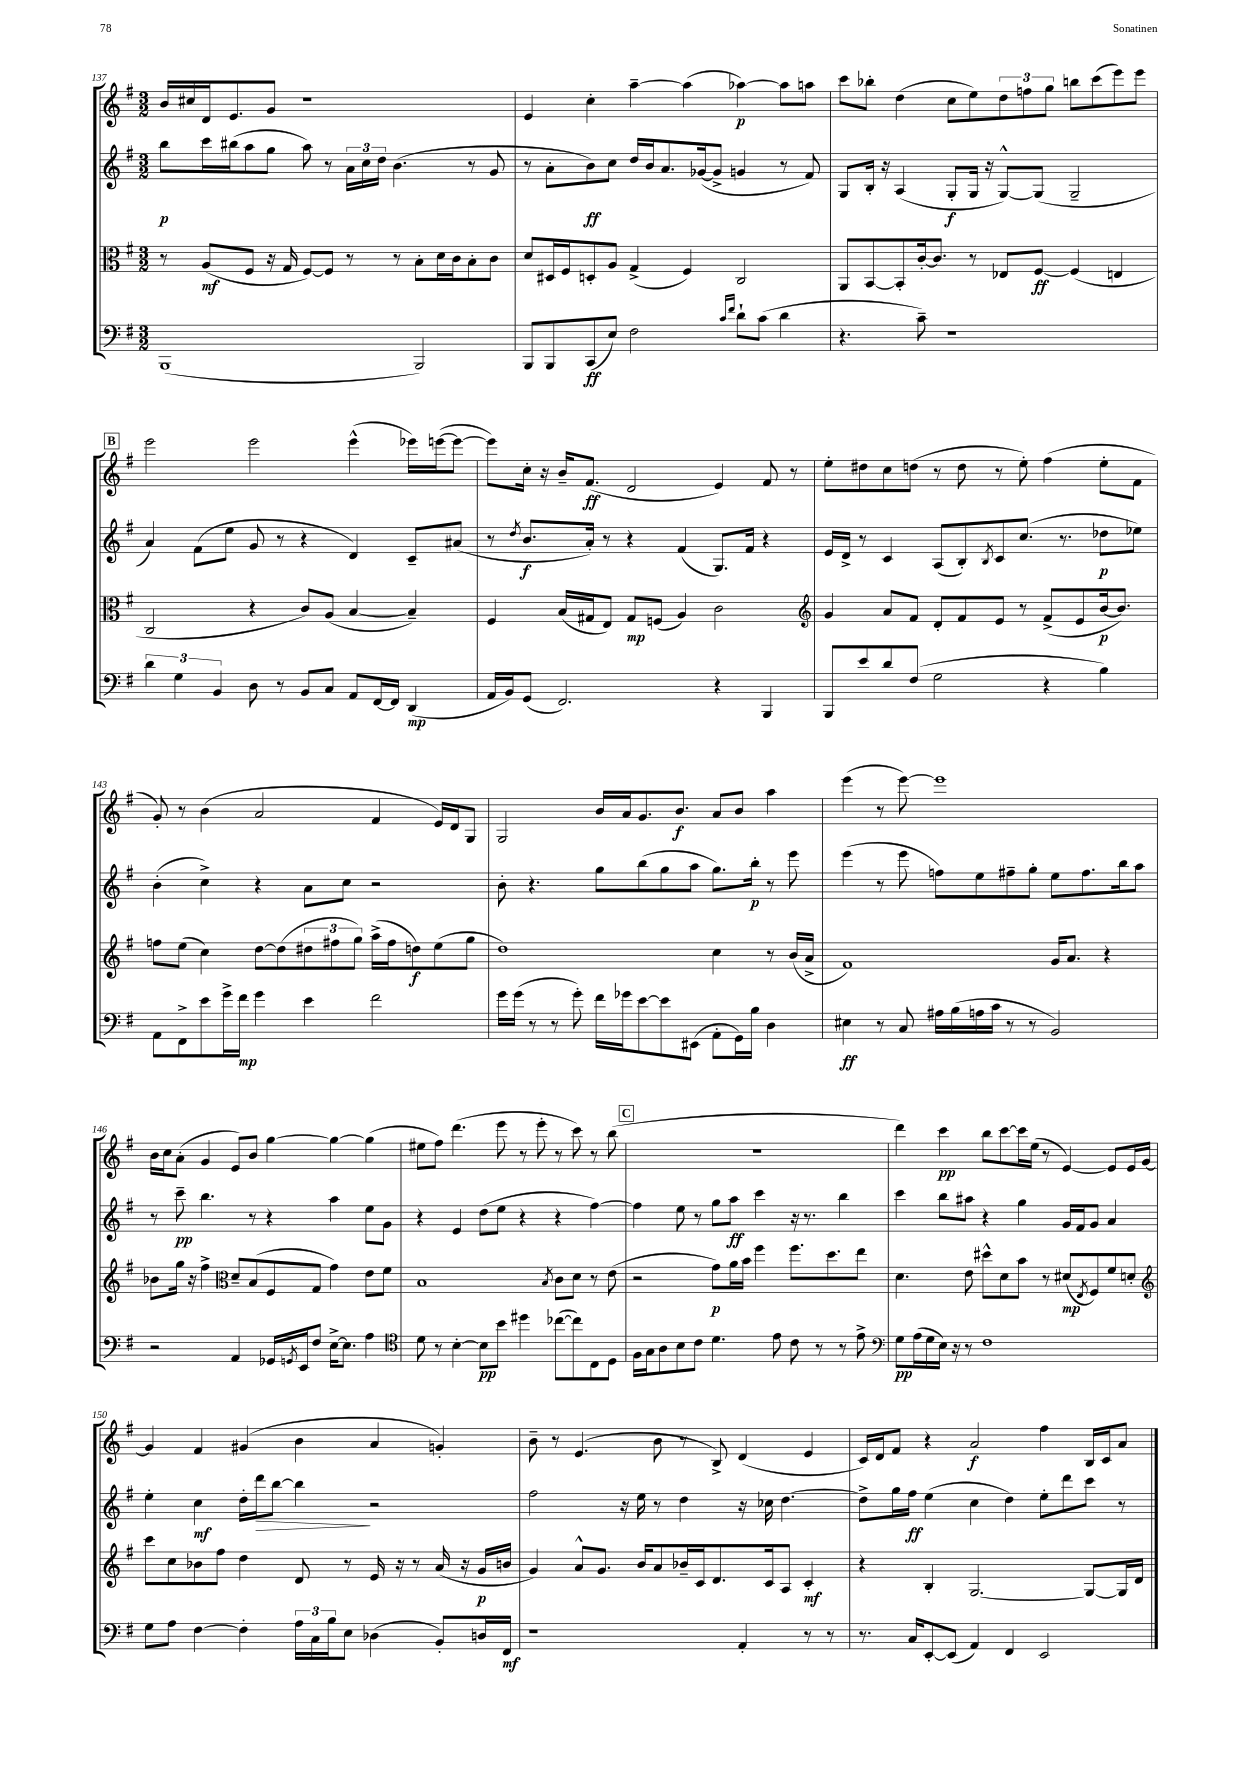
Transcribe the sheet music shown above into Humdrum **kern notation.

**kern	**dynam	**kern	**dynam	**kern	**dynam	**kern	**dynam
*part4	*part4	*part3	*part3	*part2	*part2	*part1	*part1
*staff4	*staff4	*staff3	*staff3	*staff2	*staff2	*staff1	*staff1
*clefF4	*	*clefC3	*	*clefG2	*	*clefG2	*
*k[f#]	*	*k[f#]	*	*k[f#]	*	*k[f#]	*
*M3/2	*	*M3/2	*	*M3/2	*	*M3/2	*
=137	=137	=137	=137	=137	=137	=137	=137
(1BBB	.	8r	.	8bb\L	p	16b/LL	.
.	.	.	.	.	.	16cc#X/	.
.	.	(8A/L	mf	16ccc\L	.	16d/J	.
.	.	.	.	(16bb#X\J	.	8.e/	.
.	.	8F#/J	.	8aa\	.	.	.
.	.	16r	.	8gg\J	.	8g/J	.
.	.	16G/	.	.	.	.	.
.	.	[8F#/L)	.	8aa\)	.	1r	.
.	.	8F#/J]	.	8r	.	.	.
.	.	8r	.	24a\LL	.	.	.
.	.	.	.	24cc\	.	.	.
.	.	.	.	24dd\JJ	.	.	.
.	.	8r	.	(4.b\	.	.	.
2BBB/)	.	8B'\L	.	.	.	.	.
.	.	16d\L	.	.	.	.	.
.	.	16c\J	.	.	.	.	.
.	.	8B'\	.	8r	.	.	.
.	.	8c\J	.	8g/	.	.	.
=138	=138	=138	=138	=138	=138	=138	=138
8BBB/L	.	8d/L	.	8r	.	4e/	.
8BBB/	.	16D#X/L	.	8a'\L	.	.	.
.	.	16F#/J	.	.	.	.	.
(8CC/	ff	8Dn'/	.	8b\)	ff	4cc'\	.
8E/J)	.	8A/J	.	8cc\J	.	.	.
2F#\	.	(4G^/	.	16dd/LL	.	[4aa~\	.
.	.	.	.	16b/J	.	.	.
.	.	.	.	8.a/	.	.	.
.	.	4F#/)	.	.	.	(4aa\]	.
.	.	.	.	([16g-X/k	.	.	.
.	.	.	.	8g-^/J]	.	.	.
16qqc/LL	.	.	.	.	.	.	.
16qqf#/JJ	.	.	.	.	.	.	.
8d`\L	.	2C/	.	4gn/	.	[4aa-X\)	p
(8c\J	.	.	.	.	.	.	.
4d\	.	.	.	8r	.	8aa-\L]	.
.	.	.	.	8f#/)	.	8aan\J	.
=139	=139	=139	=139	=139	=139	=139	=139
4.r	.	8AA/L	.	8G/L	.	8ccc\L	.
.	.	[8BB/	.	16B'/Jk	.	8bb-X'\J	.
.	.	.	.	16r	.	.	.
.	.	8BB'/]	.	(4A/	.	(4dd\	.
8c~\)	.	[16c'/k	.	.	.	.	.
.	.	8.c/J]	.	.	.	.	.
1r	.	.	.	8G'/L	f	8cc\L	.
.	.	8r	.	16G/Jk	.	8ee\)	.
.	.	.	.	16r	.	.	.
.	.	8E-X/L	.	[8G^^/L)	.	12dd\	.
.	.	.	.	.	.	12ffn\	.
.	.	[8F#/J	ff	(8G/J]	.	.	.
.	.	.	.	.	.	12gg\J	.
.	.	(4F#/]	.	2G~/	.	8bbn\L	.
.	.	.	.	.	.	(8ccc\	.
.	.	4En/	.	.	.	8eee\)	.
.	.	.	.	.	.	8eee\J	.
!!LO:LB:g=z
!!LO:REH:place=s1:t=B
=140	=140	=140	=140	=140	=140	=140	=140
6d\	.	2C/	.	4a/)	.	2eee\	.
6G\	.	.	.	.	.	.	.
.	.	.	.	(8f#\L	.	.	.
6BB/	.	.	.	.	.	.	.
.	.	.	.	8ee\J	.	.	.
8D\	.	4r	.	8g/	.	2eee\	.
8r	.	.	.	8r	.	.	.
8BB/L	.	8c/L)	.	4r	.	.	.
8C/J	.	(8A/J	.	.	.	.	.
8AA/L	.	[4B/	.	4d/)	.	(4eee^^\	.
[16FF#/L	.	.	.	.	.	.	.
16FF#/JJ]	.	.	.	.	.	.	.
(4DD/	mp	4B~/])	.	8c~/L	.	16eee-X\LL)	.
.	.	.	.	.	.	([16eeen\J	.
.	.	.	.	(8a#X/J	.	8eee\J_	.
=141	=141	=141	=141	=141	=141	=141	=141
16AA/LL	.	4F#/	.	8r	.	8eee\L])	.
16BB/J)	.	.	.	.	.	.	.
.	.	.	.	8qdd/	.	.	.
(8GG/J	.	.	.	8.b/L	f	16cc'\Jk	.
.	.	.	.	.	.	16r	.
2.FF#/)	.	(16B/LL	.	.	.	16b~/KL	.
.	.	16G#X/J	.	16a'/Jk)	.	(8.f#/J	ff
.	.	8E/J)	.	8r	.	.	.
.	.	8G#/L	mp	4r	.	2d/	.
.	.	(8Fn/J	.	.	.	.	.
.	.	4A/)	.	(4f#/	.	.	.
4r	.	2c\	.	8.G/L)	.	4e/)	.
.	.	.	.	16f#/Jk	.	.	.
4BBB/	.	.	.	4r	.	8f#/	.
.	.	.	.	.	.	8r	.
=142	=142	=142	=142	=142	=142	=142	=142
*	*	*clefG2	*	*	*	*	*
8BBB/L	.	4g/	.	16e/LL	.	8ee'\L	.
.	.	.	.	16d^/JJ	.	.	.
8e/	.	.	.	8r	.	8dd#X\	.
8d/	.	8a/L	.	4c/	.	8cc\	.
(8F#/J	.	8f#/J	.	.	.	(8ddn\J	.
2G\	.	8d'/L	.	(8A/L	.	8r	.
.	.	8f#/	.	8B'/)	.	8dd\	.
.	.	.	.	8qB/	.	.	.
.	.	8e/J	.	8c/	.	8r	.
.	.	8r	.	(8.cc/J	.	8ee'\)	.
4r	.	(8f#^/L	.	.	.	(4ff#\	.
.	.	.	.	8.r	.	.	.
.	.	8e/	.	.	.	.	.
4B\)	.	[16b/k	p	8dd-X\L	p	8ee'\L	.
.	.	8.b/J])	.	.	.	.	.
.	.	.	.	8ee-X\J)	.	8f#\J	.
!!LO:LB:g=z
=143	=143	=143	=143	=143	=143	=143	=143
8AA\L	.	8ffn\L	.	(4b'\	.	8g'/)	.
8FF#^\	.	(8ee\J	.	.	.	8r	.
8e\	.	4cc\)	.	4cc^\)	.	(4b\	.
16g^\L	.	.	.	.	.	.	.
16f#\JJ	mp	.	.	.	.	.	.
4g\	.	[8dd\L	.	4r	.	2a/	.
.	.	(8dd\]	.	.	.	.	.
4e\	.	12dd#X\	.	8a\L	.	.	.
.	.	12ff#X\	.	.	.	.	.
.	.	.	.	8cc\J	.	.	.
.	.	12gg\J)	.	.	.	.	.
2f#\	.	(16aa^\LL	.	2r	.	4f#/	.
.	.	16ff#\J	.	.	.	.	.
.	.	8ddn\)	f	.	.	.	.
.	.	(8ee\	.	.	.	16e/LL)	.
.	.	.	.	.	.	16d/J	.
.	.	8gg\J	.	.	.	8G/J	.
=144	=144	=144	=144	=144	=144	=144	=144
16g\LL	.	1dd)	.	8b'\	.	2G/	.
(16g\JJ	.	.	.	.	.	.	.
8r	.	.	.	4.r	.	.	.
8r	.	.	.	.	.	.	.
8g'\)	.	.	.	.	.	.	.
16f#\LL	.	.	.	8gg\L	.	16b/LL	.
16g-X\J	.	.	.	.	.	16a/J	.
[8e\	.	.	.	(8bb\	.	8.g/	.
8e\]	.	.	.	8gg\	.	.	.
.	.	.	.	.	.	8.b/J	f
(8EE#X\J	.	.	.	8aa\J	.	.	.
8AA'\L	.	4cc\	.	8.gg\L)	.	8a/L	.
16GG\L)	.	.	.	.	.	8b/J	.
16B\JJ	.	.	.	16bb'\Jk	p	.	.
4D\	.	8r	.	8r	.	4aa\	.
.	.	(16b/LL	.	8eee\	.	.	.
.	.	16a^/JJ	.	.	.	.	.
=145	=145	=145	=145	=145	=145	=145	=145
4E#X\	ff	1f#)	.	(4eee\	.	(4eee\	.
8r	.	.	.	8r	.	8r	.
8C/	.	.	.	8eee\	.	[8eee\)	.
16A#X\LL	.	.	.	8ffn\L)	.	1eee]	.
(16B\	.	.	.	.	.	.	.
16An\	.	.	.	8ee\	.	.	.
16c\JJ	.	.	.	.	.	.	.
8r	.	.	.	8ff#X~\	.	.	.
8r	.	.	.	8gg'\J	.	.	.
2BB/)	.	16g/KL	.	8ee\L	.	.	.
.	.	8.a/J	.	.	.	.	.
.	.	.	.	8.ff#\	.	.	.
.	.	4r	.	.	.	.	.
.	.	.	.	16bb\k	.	.	.
.	.	.	.	8aa\J	.	.	.
!!LO:LB:g=z
=146	=146	=146	=146	=146	=146	=146	=146
2r	.	8b-X\L	.	8r	.	16b\LL	.
.	.	.	.	.	.	16cc\J	.
.	.	16gg\Jk	.	8ccc~\	pp	(8a'\J	.
.	.	16r	.	.	.	.	.
.	.	4ff#^\	.	4.bb\	.	4g/	.
*	*	*clefC3	*	*	*	*	*
4AA/	.	8d~/L	.	.	.	8e/L)	.
.	.	(8B/	.	8r	.	8b/J	.
16GG-X/LL	.	8F#/	.	4r	.	[4gg\	.
8qGGn/	.	.	.	.	.	.	.
16EE/J	.	.	.	.	.	.	.
8F#/J	.	8G/J	.	.	.	.	.
[16E^\KL	.	4g\)	.	4aa\	.	4gg\_	.
8.E\J]	.	.	.	.	.	.	.
4A\	.	8e\L	.	8ee\L	.	(4gg\]	.
.	.	8f#\J	.	8g\J	.	.	.
=147	=147	=147	=147	=147	=147	=147	=147
*clefC4	*	*	*	*	*	*	*
8d\	.	1B	.	4r	.	8ee#X\L	.
8r	.	.	.	.	.	8ff#\J)	.
[4B'\	.	.	.	4e/	.	(4.ddd\	.
8B\L]	pp	.	.	(8dd\L	.	.	.
8b\J	.	.	.	8ee\J	.	8eee\	.
4dd#X\	.	.	.	4r	.	8r	.
.	.	.	.	.	.	8eee'\	.
.	.	8qB/	.	.	.	.	.
([8cc-X\L	.	8c\L	.	4r	.	8r	.
8cc-\])	.	8d\J	.	.	.	8ccc\)	.
8C\	.	8r	.	[4ff#\)	.	8r	.
8D\J	.	(8e\	.	.	.	(8bb\	.
!!LO:REH:place=s1:t=C
=148	=148	=148	=148	=148	=148	=148	=148
16F#\LL	.	2r	.	4ff#\]	.	1.r	.
16G\J	.	.	.	.	.	.	.
8A\	.	.	.	.	.	.	.
8B\	.	.	.	8ee\	.	.	.
8c\J	.	.	.	8r	.	.	.
4.d\	.	8g\L)	p	8gg\L	.	.	.
.	.	16a\L	.	8aa\J	ff	.	.
.	.	16b\JJ	.	.	.	.	.
.	.	4ff#\	.	4ccc\	.	.	.
8e\	.	.	.	.	.	.	.
8c\	.	8.ff#\L	.	16r	.	.	.
.	.	.	.	8.r	.	.	.
8r	.	.	.	.	.	.	.
.	.	8.dd\	.	.	.	.	.
8r	.	.	.	4bb\	.	.	.
8e^\	.	8ee\J	.	.	.	.	.
=149	=149	=149	=149	=149	=149	=149	=149
*clefF4	*	*	*	*	*	*	*
8G\L	pp	4.d\	.	4ccc\	.	4ddd\)	.
(16A\L	.	.	.	.	.	.	.
16G\	.	.	.	.	.	.	.
16E\JJ)	.	.	.	8bb\L	.	4ccc\	pp
16r	.	.	.	.	.	.	.
8r	.	8e\	.	8aa#X\J	.	.	.
1F#	.	8dd#X^^\L	.	4r	.	8bb\L	.
.	.	8d\	.	.	.	[8ccc\	.
.	.	8b\J	.	4gg\	.	16ccc\L]	.
.	.	.	.	.	.	(16ee\JJ	.
.	.	8r	.	.	.	8r	.
.	.	(8d#X/L	mp	16g/LL	.	[4e/)	.
.	.	.	.	16f#/J	.	.	.
.	.	8qE/	.	.	.	.	.
.	.	8F#/)	.	8g/J	.	.	.
.	.	8f#/	.	4a/	.	8e/L]	.
.	.	8dn'/J	.	.	.	16e/L	.
.	.	.	.	.	.	[16g/JJ	.
!!LO:LB:g=z
=150	=150	=150	=150	=150	=150	=150	=150
*	*	*clefG2	*	*	*	*	*
8G\L	.	8ccc\L	.	4ee'\	.	4g/]	.
8A\J	.	8cc\	.	.	.	.	.
[4F#\	.	8b-X\	.	4cc\	mf	4f#/	.
.	.	8ff#\J	.	.	.	.	.
4F#'\]	.	4dd\	.	16dd'\LL	.	(4g#X/	.
!	!	!	!	!	!LO:HP:b	!	!
.	.	.	.	16ddd\J	>	.	.
.	.	.	.	[8bb\J	.	.	.
24A\LL	.	8d/	.	4bb\]	.	4b\	.
24C\	.	.	.	.	.	.	.
24B\J	.	.	.	.	.	.	.
8E\J	.	8r	.	.	.	.	.
(4D-X\	.	16e/	.	2r	]	4a/	.
.	.	16r	.	.	.	.	.
.	.	8r	.	.	.	.	.
8BB'/L)	.	(16a/	.	.	.	4gn'/)	.
.	.	16r	.	.	.	.	.
16Dn/L	.	16g/LL	p	.	.	.	.
16FF#/JJ	mf	16bn/JJ	.	.	.	.	.
=151	=151	=151	=151	=151	=151	=151	=151
1r	.	4g/)	.	2ff#\	.	8b~\	.
.	.	.	.	.	.	8r	.
.	.	8a^^/L	.	.	.	(4.e/	.
.	.	8.g/J	.	.	.	.	.
.	.	.	.	16r	.	.	.
.	.	16b/KL	.	16ee\	.	.	.
.	.	8a/	.	8r	.	8b\	.
.	.	16b-X~/L	.	4dd\	.	8r	.
.	.	16c/J	.	.	.	.	.
.	.	8.d/	.	.	.	8B^/)	.
4AA'/	.	.	.	16r	.	(4d/	.
.	.	16c/k	.	16cc-X\	.	.	.
.	.	8A/J	.	[4.dd\	.	.	.
8r	.	4c'/	mf	.	.	4e/	.
8r	.	.	.	.	.	.	.
=152	=152	=152	=152	=152	=152	=152	=152
8.r	.	4r	.	8dd^\L]	.	16c/LL)	.
.	.	.	.	.	.	16d/J	.
.	.	.	.	16gg\L	.	8f#/J	.
16C/KL	.	.	.	16ff#\JJ	ff	.	.
[8EE'/	.	4B'/	.	(4ee\	.	4r	.
(8EE/J]	.	.	.	.	.	.	.
4AA/)	.	[2.G/	.	4cc\	.	2a/	f
4FF#/	.	.	.	4dd\)	.	.	.
2EE/	.	.	.	8ee'\L	.	4ff#\	.
.	.	.	.	8ddd\	.	.	.
.	.	8G/L_	.	8ccc\J	.	16B/LL	.
.	.	.	.	.	.	16c/J	.
.	.	16G/L]	.	8r	.	8a/J	.
.	.	16d/JJ	.	.	.	.	.
==	==	==	==	==	==	==	==
*-	*-	*-	*-	*-	*-	*-	*-
